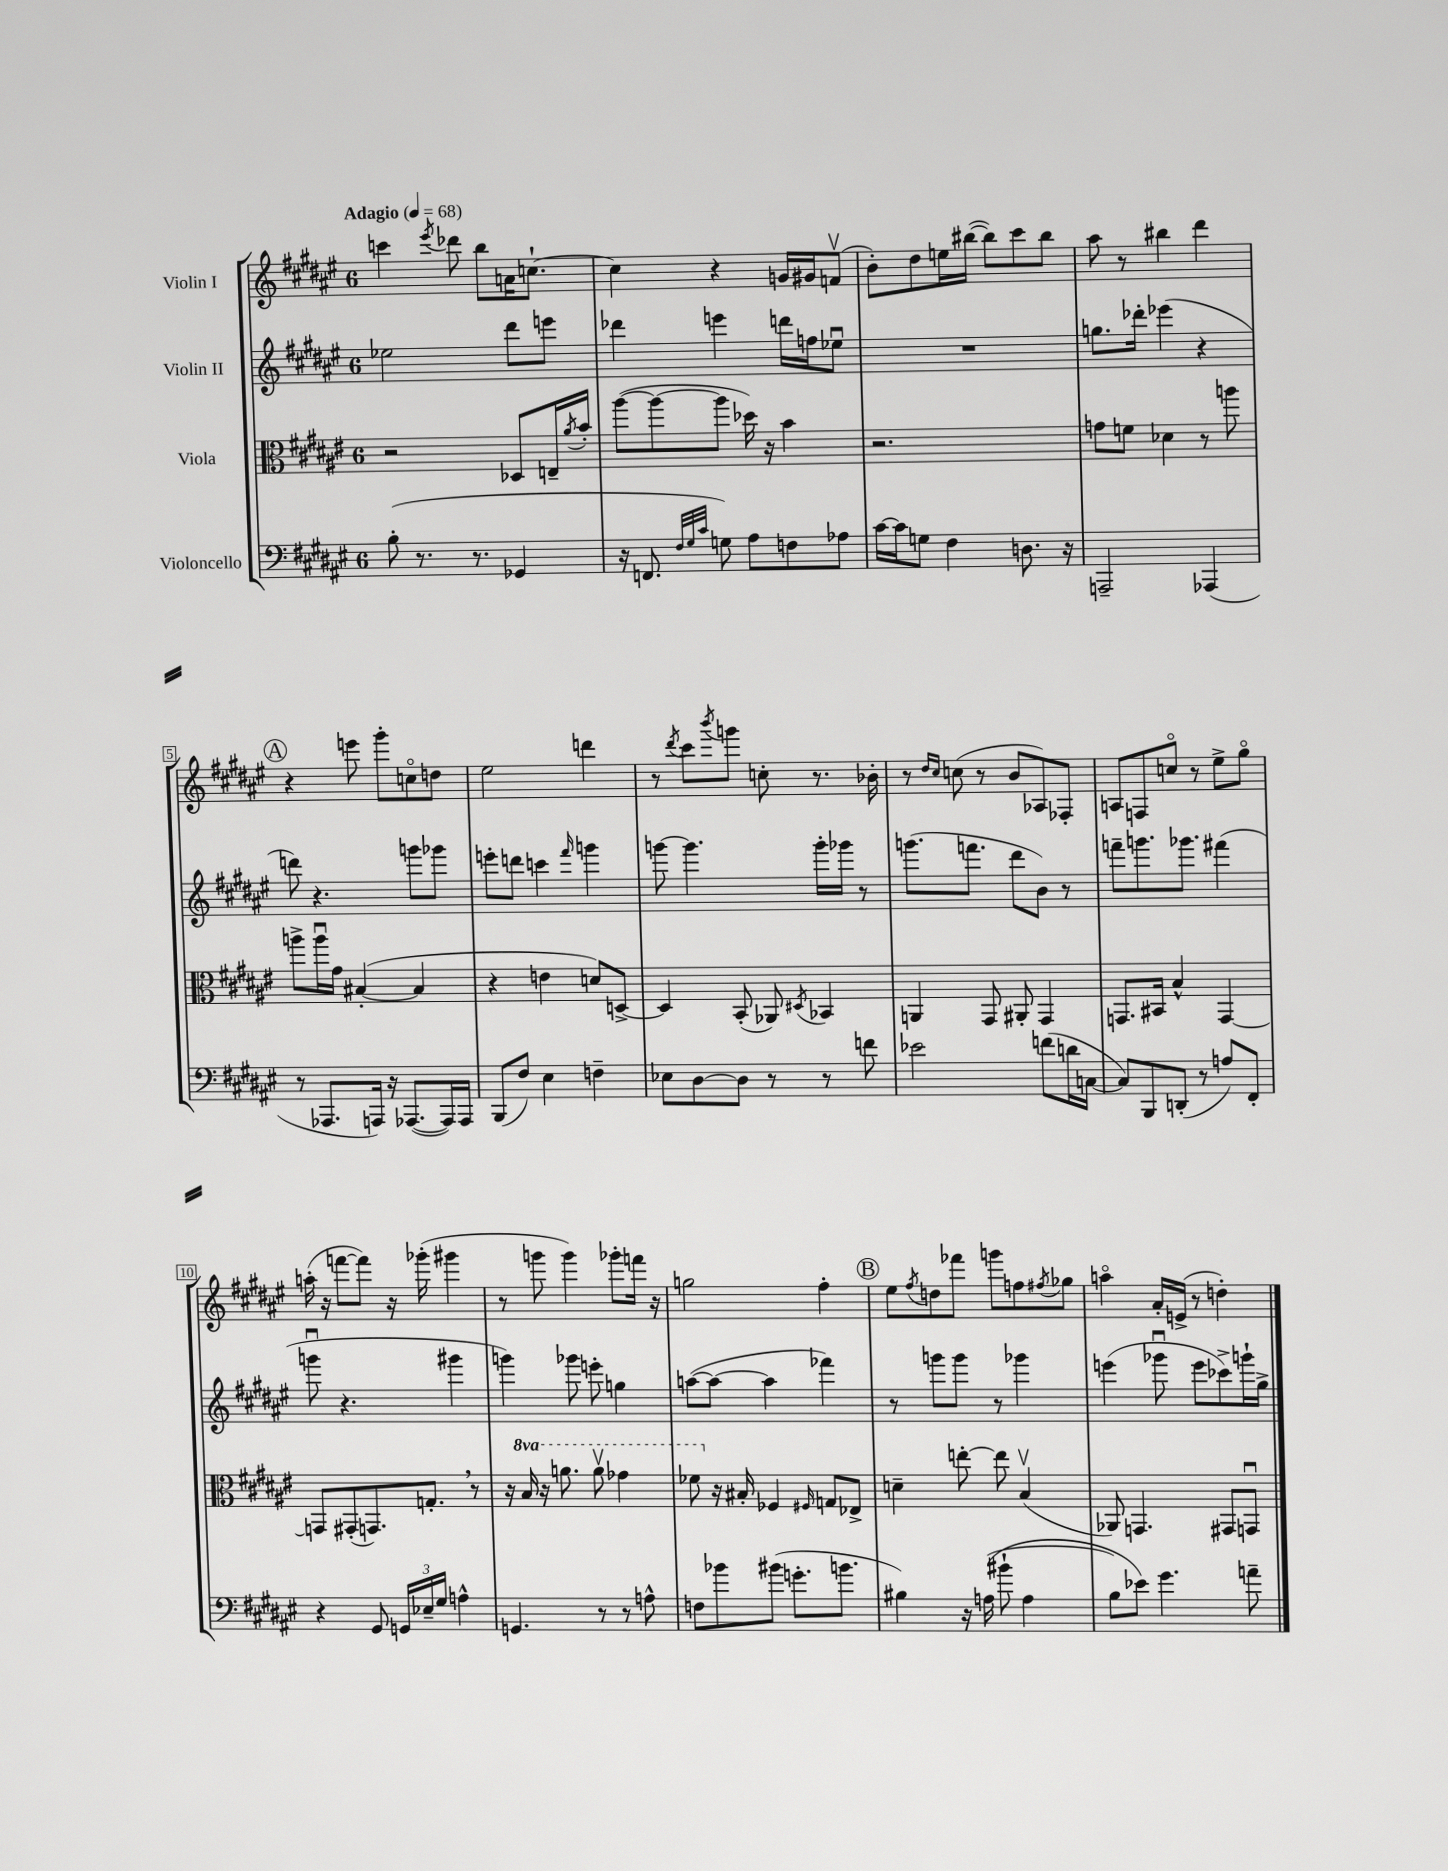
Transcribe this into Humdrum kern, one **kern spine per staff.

**kern	**kern	**kern	**kern
*part4	*part3	*part2	*part1
*staff4	*staff3	*staff2	*staff1
*I"Violoncello	*I"Viola	*I"Violin II	*I"Violin I
*clefF4	*clefC3	*clefG2	*clefG2
*k[f#c#g#d#a#e#]	*k[f#c#g#d#a#e#]	*k[f#c#g#d#a#e#]	*k[f#c#g#d#a#e#]
*M6/8	*M6/8	*M6/8	*M6/8
*MM68	*MM68	*MM68	*MM68
=1	=1	=1	=1
!	!	!	!LO:TX:a:B:t=Adagio
(8B'\	2r	2ee-X\	4cccn\
8.r	.	.	.
.	.	.	8qeee#/
.	.	.	8ddd-X\
8.r	.	.	.
.	.	.	8bb\L
4GG-X/	8D-X/L	8ddd#\L	16an\K
.	.	.	[8.ccn`\J
.	16En~/L	8eeen\J	.
.	8qa#/	.	.
.	16b'/JJ	.	.
=2	=2	=2	=2
16r	([8aa#\L	4ddd-X\	4cc\]
8.FFn/	.	.	.
.	8aa#\_	.	.
32qqF#/LLL	.	.	.
32qqG#/	.	.	.
32qqc#/JJJ	.	.	.
8Gn\)	8aa#\J]	4eeen\	4r
8A#\L	16dd-X\)	.	.
.	16r	.	.
8Fn\	4b\	16dddn\LL	16gn/LL
.	.	16ffn\J	16g#X/J
8A-X\J	.	8ee-Xu\J	(8fnv/J
=3	=3	=3	=3
[16c#\LL	2.r	2.r	8b'\L)
16c#\J]	.	.	.
8Gn\J	.	.	8dd#\
4F#\	.	.	16een\L
.	.	.	([16bb#X\JJ
.	.	.	8bb#\L])
8.Dn\	.	.	8ccc#\
.	.	.	8bb#\J
16r	.	.	.
=4	=4	=4	=4
2AAAn~/	8gn\L	8.ggn\L	8aa#\
.	8fn\J	.	8r
.	.	16ddd-X'\Jk	.
.	4d-X\	(4eee-X\	4bb#X\
(4AAA-X/	8r	4r	4ddd#\
.	8aan\	.	.
!!LO:LB:g=z
!!LO:REH:place=s1:t=A
=5	=5	=5	=5
8r	8aan^\L	8dddn\)	4r
8.AAA-X/L	16aau\L	4.r	.
.	16g#\JJ	.	.
.	([4B#X'/	.	8eeen\
16AAAn/Jk)	.	.	.
16r	.	.	8ggg#'\L
([8.AAA-X/L	.	.	.
.	4B#/]	8gggn\L	8ccn\
16AAA-/L])	.	8ggg-X\J	8ddn\J
16AAA-/JJ	.	.	.
=6	=6	=6	=6
(8BBB/L	4r	8eeen'\L	2ee#\
8F#/J)	.	8dddn\J	.
4E#\	4en\	4cccn\	.
.	.	16qqfff#/	.
4Fn~\	8dn/L)	4gggn\	4dddn\
.	[8Dn^/J	.	.
=7	=7	=7	=7
8E-X\L	4D/]	[8gggn\	8r
.	.	.	8qddd#/
[8D#\	.	4.ggg\]	8ccc#\L
.	.	.	8qbbb/
8D#\J]	(8BB'/	.	8gggn\J
8r	8AA-X/)	.	8ccn'\
.	8qD#X/	.	.
8r	4BB-X/	16ggg'\LL	8.r
.	.	16ggg-X\JJ	.
8fn\	.	8r	.
.	.	.	16b-X'\
=8	=8	=8	=8
2e-X\	4AAn/	(8.gggn\L	8r
.	.	.	16qqdd#/LL
.	.	.	16qqcc#/JJ
.	.	.	(8ccn\
.	.	8.fffn\J	.
.	8GG#/	.	8r
.	8AA#X'/	8ddd#\L	8b/L
(8fn\L	4GG#/	8b\J)	8A-X/)
16dn\L	.	8r	8F-X'/J
[16Cn\JJ	.	.	.
=9	=9	=9	=9
8C/L])	8.GGn/L	8fffn~\L	8An/L
8BBB/	.	8.gggn\	8Fn/
.	16BB#X/Jk	.	.
(8DDn'/J	4B^^/	.	8ccn/J
.	.	8.ggg-X\J	.
8r	.	.	8r
8An/L)	[4GG/	(4fff#X\	8ee#^\L
8FF#'/J	.	.	8gg#\J
!!LO:LB:g=z
=10	=10	=10	=10
4r	8GGn/L]	8gggnu\	(16aan'\
.	.	.	16r
.	(8GG#X'/	4.r	[8fffn\L
8GG#/	8.GGn/)	.	8fff\J])
24GGn/LL	.	.	16r
24E-X~/	.	.	.
.	8.Gn',/J	.	(16ggg-X'\
24G#/JJ	.	.	.
4An^^\	.	4ggg#X\	4ggg#X\
.	8r	.	.
=11	=11	=11	=11
4.GGn/	16r	4gggn\)	8r
*	*8va	*	*
.	16b/	.	.
.	16r	.	8gggn\
.	8.aan\	.	.
.	.	8ggg-X\	4ggg\)
8r	8aav\	8eeen'\	.
8r	4gg-X\	4ggn\	8ggg-X'\L
8An^^\	.	.	16fffn\Jk
.	.	.	16r
=12	=12	=12	=12
8Fn\L	8ff-X\	([8aan\L	2ggn\
*	*X8va	*	*
8b-X\	16r	8aa\J_	.
.	16B#X'/	.	.
(8b#X\J	4F-X/	4aa\]	.
8.gn'\L	.	.	.
.	16qqF#X/	.	.
.	8Gn/L	4fff-X\)	4ff#'\
8.bn\J	.	.	.
.	8E-X^/J	.	.
!!LO:REH:place=s1:t=B
=13	=13	=13	=13
4B#X\)	4dn~\	8r	8ee#\L
.	.	.	8qff#/
.	.	8gggn\L	8ddn\
16r	[8een'\	8ggg\J	8fff-X\J
((16An\	.	.	.
8b#X`\	8ee\]	8r	8gggn\L
4A\	(4Bv/	4ggg-X\	8ffn\
.	.	.	8qff#X/
.	.	.	8gg-X\J
=14	=14	=14	=14
8B\L)	8AA-X/)	(4eeen\	4aan\
8e-X\J)	4.GGn/	.	.
4.g#\	.	8ggg-Xu\	16a#'/LL
.	.	.	(16en^/JJ
.	.	8eee\L	8r
.	8GG#X/L	8ccc-X^\)	4ddn'\)
8an~\	8GGnu/J	16gggn`\L	.
.	.	16gg#^\JJ	.
==	==	==	==
*-	*-	*-	*-
